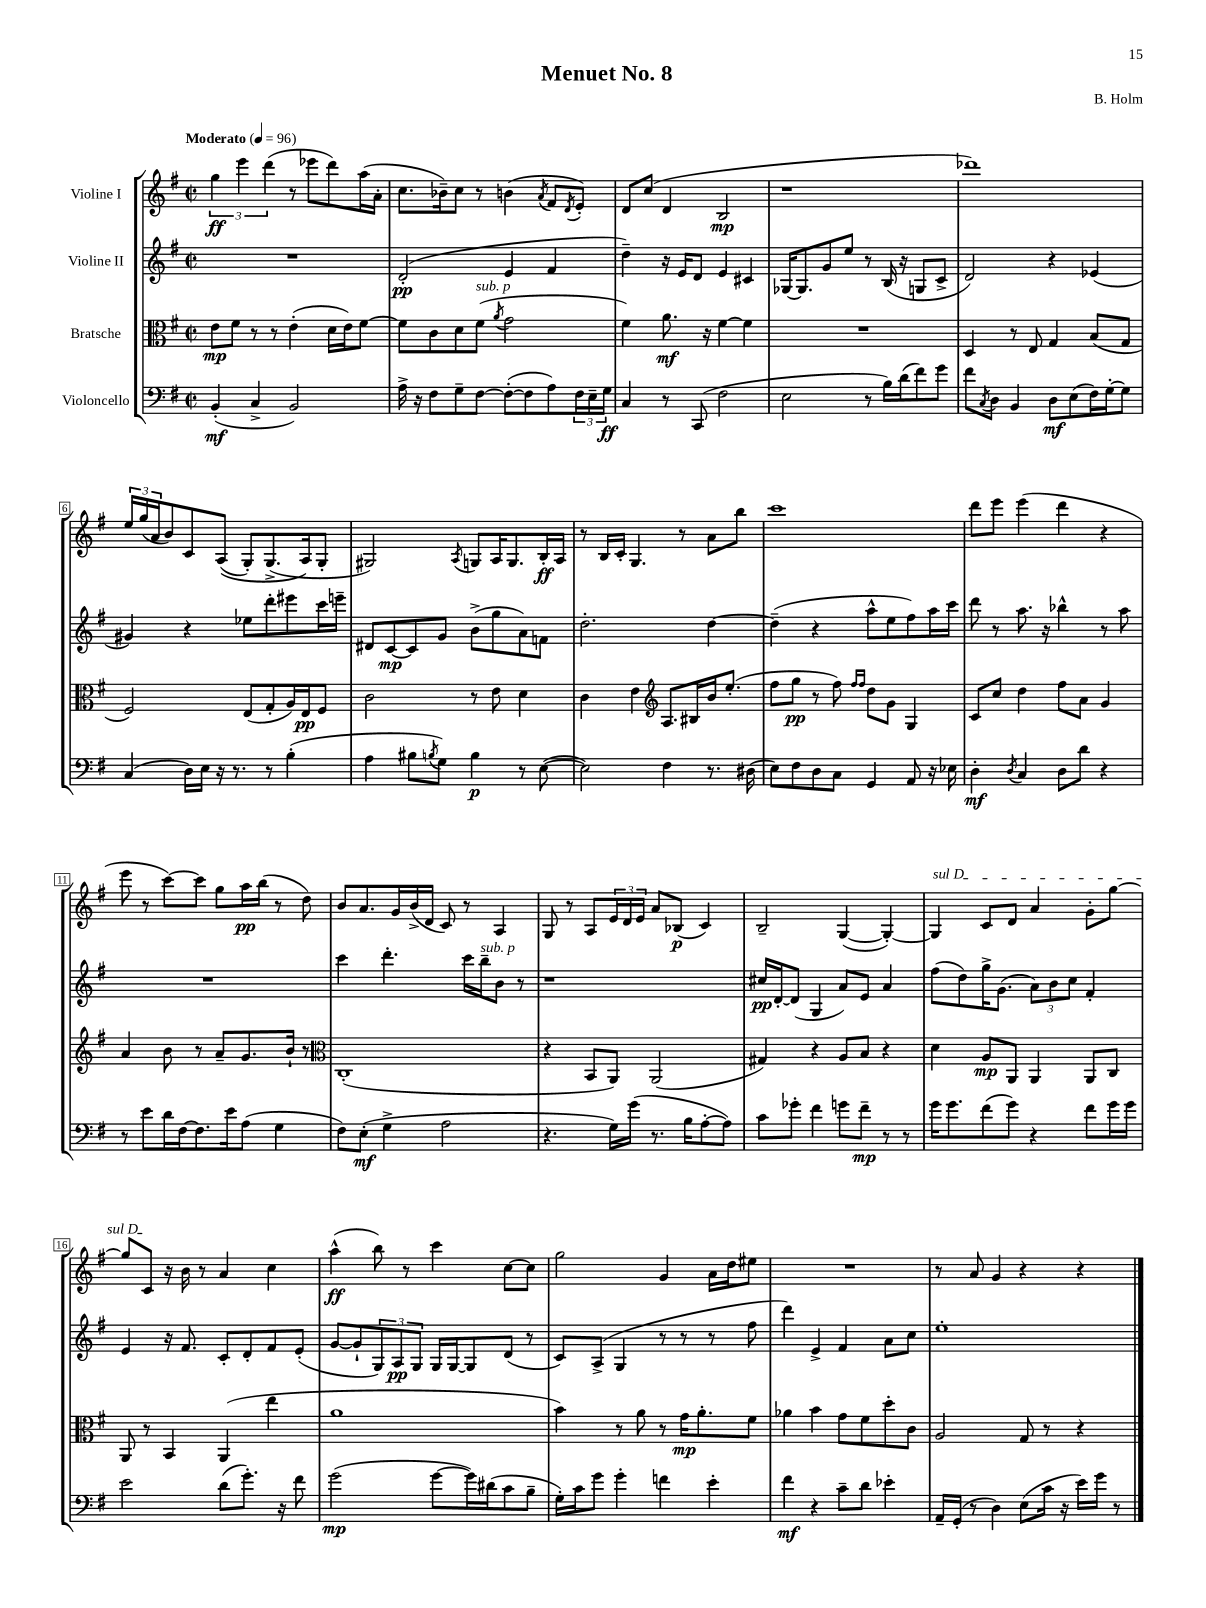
\header { title = "Menuet No. 8" composer = "B. Holm" }
<<
\new StaffGroup <<
\new Staff = "s0" \with { instrumentName = "Violine I" } {
    \clef treble \key g \major \defaultTimeSignature \time 2/2 \tempo "Moderato" 4 = 96
    \tuplet 3/2 { g''4\ff e'''4 d'''4( } r8 ees'''8 d'''8) a''16( a'16-. |
    c''8. bes'16--) c''8 r8 b'4( \acciaccatura { a'8 } fis'8 \acciaccatura { d'8 } e'8-.) |
    d'8 c''8( d'4 b2\mp |
    r1 |
    des'''1) |
    \tuplet 3/2 { e''16 g''16( a'16 } b'8) c'8 a8(\( g8-.) g8.->( a16\) g8-. |
    gis2) \acciaccatura { a8 } g8 a16 g8. b16-.\ff a16 |
    r8 b16 c'16-. g4. r8 a'8 b''8 |
    c'''1 |
    d'''8 e'''8 e'''4( d'''4 r4 |
    e'''8 r8 c'''8~) c'''8 g''8 a''16\pp b''16( r8 d''8) |
    b'8 a'8. g'16 b'16->( d'16 c'8) r8 a4 |
    g8 r8 a8 \tuplet 3/2 { e'16 d'16 e'16 } a'8 bes8\p( c'4) |
    b2-- g4~( g4~-.) |
    \once \override TextSpanner.bound-details.left.text = \markup { \italic "sul D" } g4\startTextSpan c'8 d'8 a'4 g'8-. g''8~ |
    g''8 c'8\stopTextSpan r16 b'16 r8 a'4 c''4 |
    a''4-^\ff( b''8) r8 c'''4 c''8~ c''8 |
    g''2 g'4 a'16 d''16 eis''8 |
    R1 |
    r8 a'8 g'4 r4 r4 \bar "|." |
}
\new Staff = "s1" \with { instrumentName = "Violine II" } {
    \clef treble \key g \major \defaultTimeSignature \time 2/2
    R1 |
    d'2-.\pp( e'4 fis'4 |
    d''4--) r16 e'16 d'8 e'4 cis'4 |
    ges16~ ges8. g'8 e''8 r8 b16( r16 g8 c'8-> |
    d'2) r4 ees'4( |
    gis'4) r4 ees''8 d'''8-. eis'''8 c'''16 e'''16-- |
    dis'8 c'8~\mp c'8 g'8 b'8->( g''8 a'8) f'8 |
    d''2.-. d''4~ |
    d''4--( r4 a''8-^ e''8 fis''8) a''16 c'''16 |
    d'''8 r8 a''8. r16 bes''4-^ r8 a''8 |
    R1 |
    c'''4 d'''4.-. c'''16 b''16--^\markup { \italic "sub. p" } b'8 r8 |
    r1 |
    cis''16\pp d'16~-. d'8( g4 a'8) e'8 a'4 |
    fis''8( d''8) g''16-> g'8.( \tuplet 3/2 { a'8) b'8 c''8 } fis'4-. |
    e'4 r16 fis'8. c'8-. d'8-. fis'8 e'8-.( |
    g'8~ g'8-! \tuplet 3/2 { g8) a8\pp g8 } g16 g16~ g8 d'8( r8 |
    c'8) a8->( g4 r8 r8 r8 fis''8 |
    d'''4) e'4-> fis'4 a'8 c''8 |
    e''1-. \bar "|." |
}
\new Staff = "s2" \with { instrumentName = "Bratsche" } {
    \clef alto \key g \major \defaultTimeSignature \time 2/2
    e'8\mp fis'8 r8 r8 e'4-.( d'16 e'16) fis'8~ |
    fis'8 c'8 d'8 fis'8^\markup { \italic "sub. p" }( \acciaccatura { a'8 } g'2 |
    fis'4) a'8.\mf r16 fis'4~ fis'4 |
    R1 |
    d4 r8 e8 g4 b8( g8 |
    fis2) e8( g8-. a16) e16\pp fis8 |
    c'2 r8 e'8 d'4 |
    c'4 e'4 \clef treble a8. bis16 b'16 e''8.-.( |
    fis''8 g''8\pp r8 fis''8) \grace { fis''16 fis''16 } d''8 g'8 g4 |
    c'8 c''8 d''4 fis''8 a'8 g'4 |
    a'4 b'8 r8 a'8-- g'8. b'16-! r8 |
    \clef alto c1-.( |
    r4 b,8 a,8) a,2( |
    gis4) r4 a8 b8 r4 |
    d'4 a8\mp a,8 a,4 a,8 c8 |
    a,8 r8 b,4 a,4( e''4 |
    a'1 |
    b'4) r8 a'8 r8 g'16\mp a'8.-. fis'8 |
    aes'4 b'4 g'8 fis'8 d''8-. c'8 |
    a2 g8 r8 r4 \bar "|." |
}
\new Staff = "s3" \with { instrumentName = "Violoncello" } {
    \clef bass \key g \major \defaultTimeSignature \time 2/2
    b,4-.\mf( c4-> b,2) |
    a16-> r16 fis8 g8-- fis8~ fis8~-.( fis8 a8) \tuplet 3/2 { fis16 e16-- g16\ff } |
    c4 r8 c,8( fis2 |
    e2 r8 b16) d'16( fis'8) g'8 |
    fis'8 \acciaccatura { c8 } d8 b,4 d8\mf e8( fis16) g16~-. g8 |
    c4( d16) e16 r16 r8. r8 b4-.( |
    a4 bis8 \acciaccatura { b8 } g8) b4\p r8 e8~( |
    e2) fis4 r8. dis16( |
    e8) fis8 d8 c8 g,4 a,8 r16 ees16 |
    d4-.\mf \acciaccatura { d8 } c4 d8 d'8 r4 |
    r8 e'8 d'16 fis16~ fis8. e'16 a8( g4 |
    fis8) e8-.\mf( g4-> a2 |
    r4. g16) g'16( r8. b16 a8~-. a8) |
    c'8 ges'8-. fis'4 g'8 fis'8--\mp r8 r8 |
    g'16 g'8. fis'8( g'8) r4 fis'8 g'16 g'16 |
    e'2 d'8( g'8.-.) r16 fis'8 |
    g'2\mp( g'8~ g'16) dis'16( c'8 b8-- |
    g16-.) c'16 g'8 g'4-. f'4 e'4-. |
    fis'4\mf r4 c'8-- d'8 ees'4-. |
    a,16-- g,16-.( r8 d4) e8( c'16 r16 e'16) g'16 r8 \bar "|." |
}
>>
>>
\layout { \context { \Score \override BarNumber.stencil = #(make-stencil-boxer 0.1 0.3 ly:text-interface::print) } }
